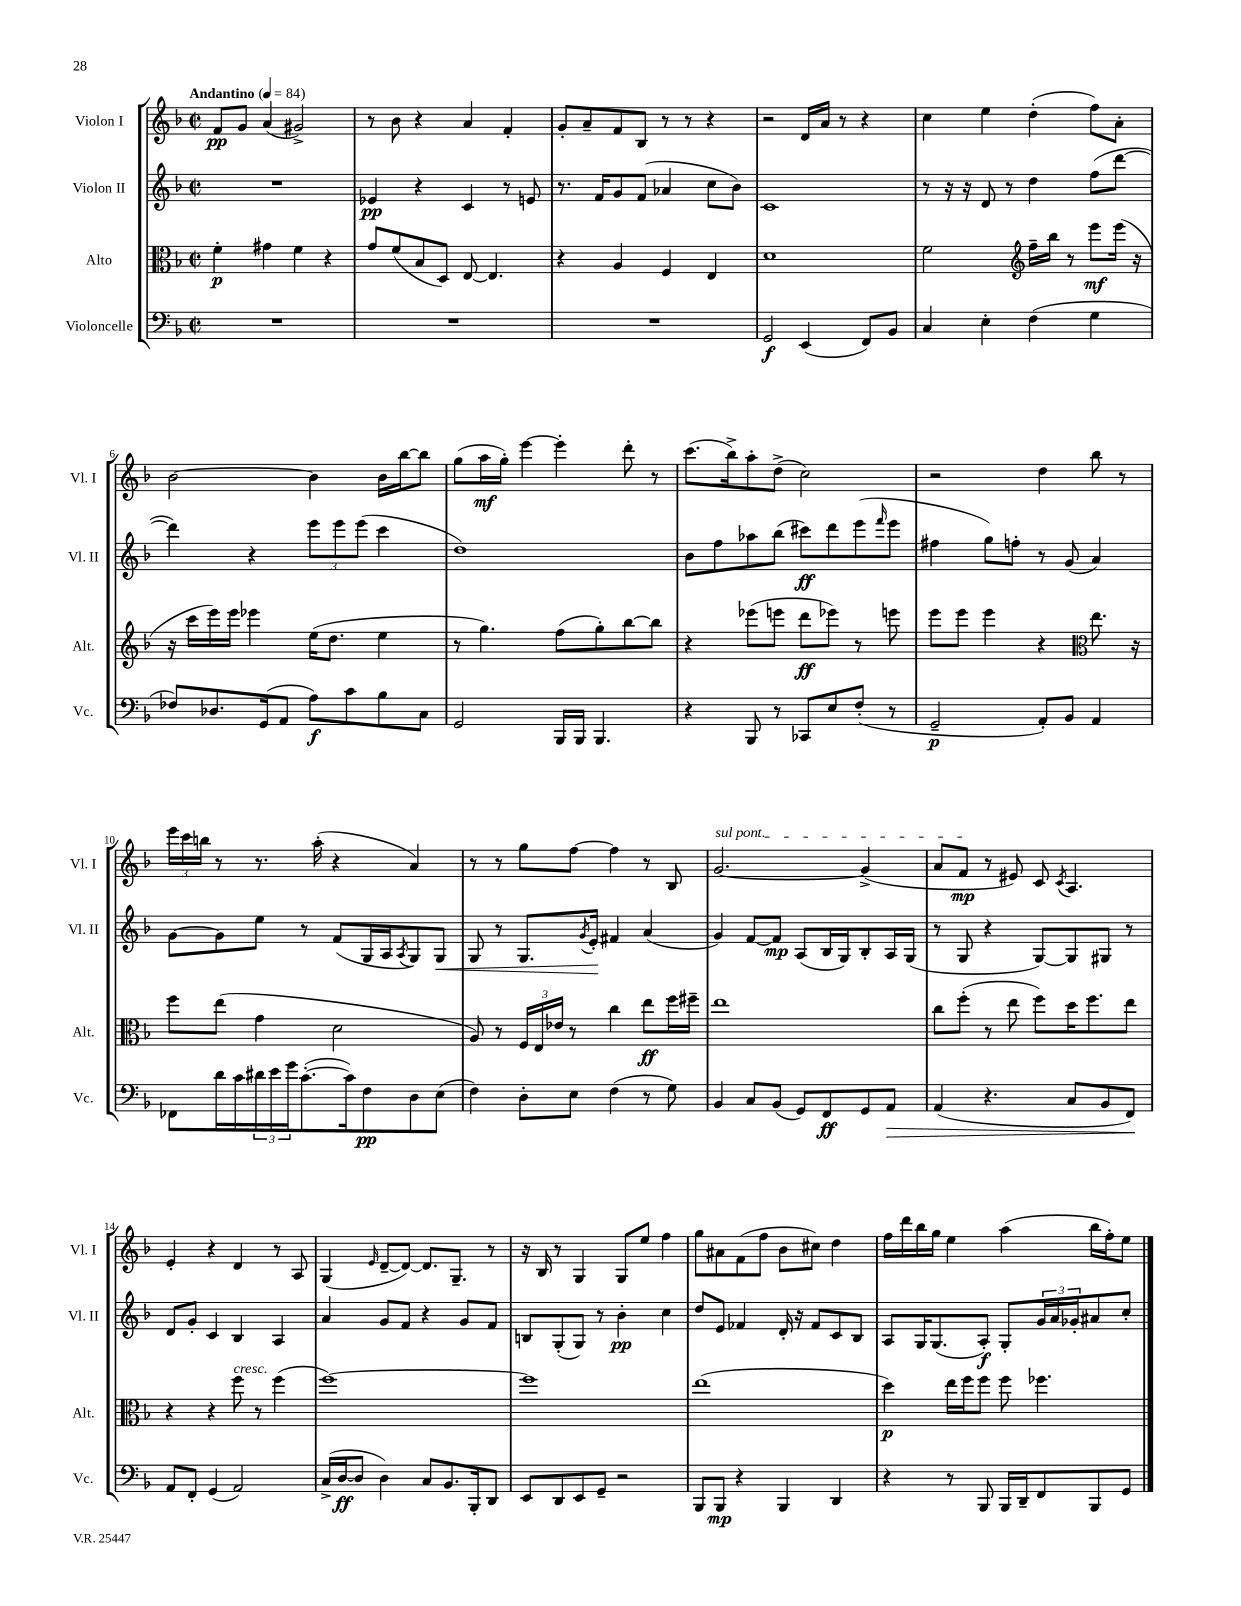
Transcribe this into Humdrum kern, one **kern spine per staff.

**kern	**kern	**kern	**kern
*staff4	*staff3	*staff2	*staff1
*clefF4	*clefC3	*clefG2	*clefG2
*k[b-]	*k[b-]	*k[b-]	*k[b-]
*M2/2	*M2/2	*M2/2	*M2/2
*met(c|)	*met(c|)	*met(c|)	*met(c|)
*MM84	*MM84	*MM84	*MM84
1r	4f'	1r	8f
.	.	.	8g
.	4g#	.	(4a
.	4f	.	2g#^)
.	4r	.	.
=	=	=	=
1r	8g	4e-	8r
.	(8f	.	8b-
.	8B-	4r	4r
.	8D)	.	.
.	[8E	4c	4a
.	4.E]	.	.
.	.	8r	4f'
.	.	8e	.
=	=	=	=
1r	4r	8.r	8g'
.	.	.	8a~
.	.	16f	.
.	4A	8g	8f
.	.	(8f	8B-
.	4F	4a-	8r
.	.	.	8r
.	4E	8cc	4r
.	.	8b-)	.
=	=	=	=
2GG	1d	1c	2r
(4EE	.	.	16d
.	.	.	16a
.	.	.	8r
8FF)	.	.	4r
8BB-	.	.	.
=	=	=	=
4C	2f	8r	4cc
.	.	16r	.
.	.	16r	.
4E'	.	8d	4ee
.	.	8r	.
*	*clefG2	*	*
(4F	16ff~	4dd	(4dd'
.	16bb-	.	.
.	8r	.	.
4G	8eee	(8ff	8ff)
.	(16eee	[8ddd	8a'
.	16r	.	.
=	=	=	=
8F-)	16r	4ddd])	[2b-
.	16ccc	.	.
8.D-	16eee)	.	.
.	16eee	.	.
.	4eee-	4r	.
(16GG	.	.	.
8AA	.	.	.
8A)	(16ee	12eee	4b-]
.	8.dd	.	.
.	.	12eee	.
8c	.	.	.
.	.	(12eee	.
8B-	4ee	4ccc	16b-
.	.	.	[16bb-
8C	.	.	8bb-]
=	=	=	=
2GG	8r	1dd)	(8gg
.	4.gg)	.	16aa
.	.	.	16gg')
.	.	.	[4eee
16BBB-	(8ff	.	4eee']
16BBB-	.	.	.
4.BBB-	8gg')	.	.
.	[8bb-	.	8ddd'
.	8bb-]	.	8r
=	=	=	=
4r	4r	8b-	(8.ccc
.	.	8ff	.
.	.	.	16bb-^)
8BBB-	(8eee-	8aa-	8aa'
8r	8eee	(8bb-	(8dd^
8CC-	8ddd	8ccc#)	2cc)
8E	8eee-)	8ddd	.
(8F'	8r	(8eee	.
.	.	16qqfff	.
8r	8eee	8eee	.
=	=	=	=
2GG~	8eee	4ff#	2r
.	8eee	.	.
.	4eee	8gg)	.
.	.	8ff'	.
8AA')	4r	8r	4dd
8BB-	.	(8g	.
*	*clefC3	*	*
4AA	8.ee	4a)	8bb-
.	.	.	8r
.	16r	.	.
=	=	=	=
8FF-	8ff	[8g	24eee
.	.	.	24ccc
.	.	.	24bb
16d	(8ee	8g]	8r
16c	.	.	.
24d#	4g	8ee	8.r
24e	.	.	.
24g	.	.	.
([8.c'	.	8r	.
.	.	.	(16aa'
.	2d	(8f	4r
16c])	.	.	.
8F	.	16G	.
.	.	16A	.
.	.	8qA	.
8D	.	8G)	4a)
(8E	.	8G	.
=	=	=	=
4F)	8A)	8G	8r
.	8r	8r	8r
8D'	24F	8.G	8gg
.	24E	.	.
.	24e-	.	.
8E	8r	.	[8ff
.	.	8qg	.
.	.	16e'	.
(4F	4cc	4f#	4ff]
8r	8ee	(4a	8r
8G)	16ff	.	8B-
.	16ff#~	.	.
=	=	=	=
4BB-	1ee	4g)	[2.g
8C	.	[8f	.
(8BB-	.	8f]	.
8GG)	.	(8A	.
8FF	.	16B-	.
.	.	16G)	.
8GG	.	8B-'	(4g^]
8AA	.	16A	.
.	.	(16G	.
=	=	=	=
(4AA	8cc	8r	8a
.	(8ff'	8G	8f
4.r	8r	4r	8r
.	8ee	.	8e#)
.	8ff)	[8G)	8c
.	.	.	8qc
8C	16dd	8G]	4.A
.	8.ff	.	.
8BB-	.	8G#	.
8FF)	8ee	8r	.
=	=	=	=
8AA	4r	8d	4e'
8FF'	.	8g'	.
(4GG	4r	4c	4r
2AA)	8ff	4B-	4d
.	8r	.	.
.	(4ff	4A	8r
.	.	.	8A
=	=	=	=
(16C^	[1ff)	4a	(4G
[16D	.	.	.
8D]	.	.	.
.	.	.	16qqe
4D)	.	8g	[8d~
.	.	8f	8d_)
8C	.	4r	8.d]
8.BB-	.	.	.
.	.	.	8.G~
.	.	8g	.
16BBB-'	.	.	.
8DD	.	8f	8r
=	=	=	=
8EE	1ff]	8B	16r
.	.	.	16B-
8DD	.	(8G'	8r
8EE	.	8G)	4G
8GG~	.	8r	.
2r	.	4b-'	8G
.	.	.	8ee
.	.	4cc	4ff
=	=	=	=
8BBB-	(1ee	8dd	8gg
8BBB-	.	8e	8a#
4r	.	4f-	(8f
.	.	.	8ff
4BBB-	.	16d'	8b-
.	.	16r	.
.	.	8f-	8cc#)
4DD	.	8c	4dd
.	.	8B-	.
=	=	=	=
4r	4dd)	8A	16ff
.	.	.	16ddd
.	.	16G	16bb-
.	.	(8.G	16gg
8r	16ee	.	4ee
.	16ff	.	.
8BBB-	8ff	8A')	.
16BBB-	8ff	8G'	(4aa
16DD~	.	.	.
8FF	4.ff-	24g	.
.	.	24a	.
.	.	24g-'	.
8BBB-	.	8a#	16bb-
.	.	.	16ff')
8GG	.	8cc'	8ee
==	==	==	==
*-	*-	*-	*-
